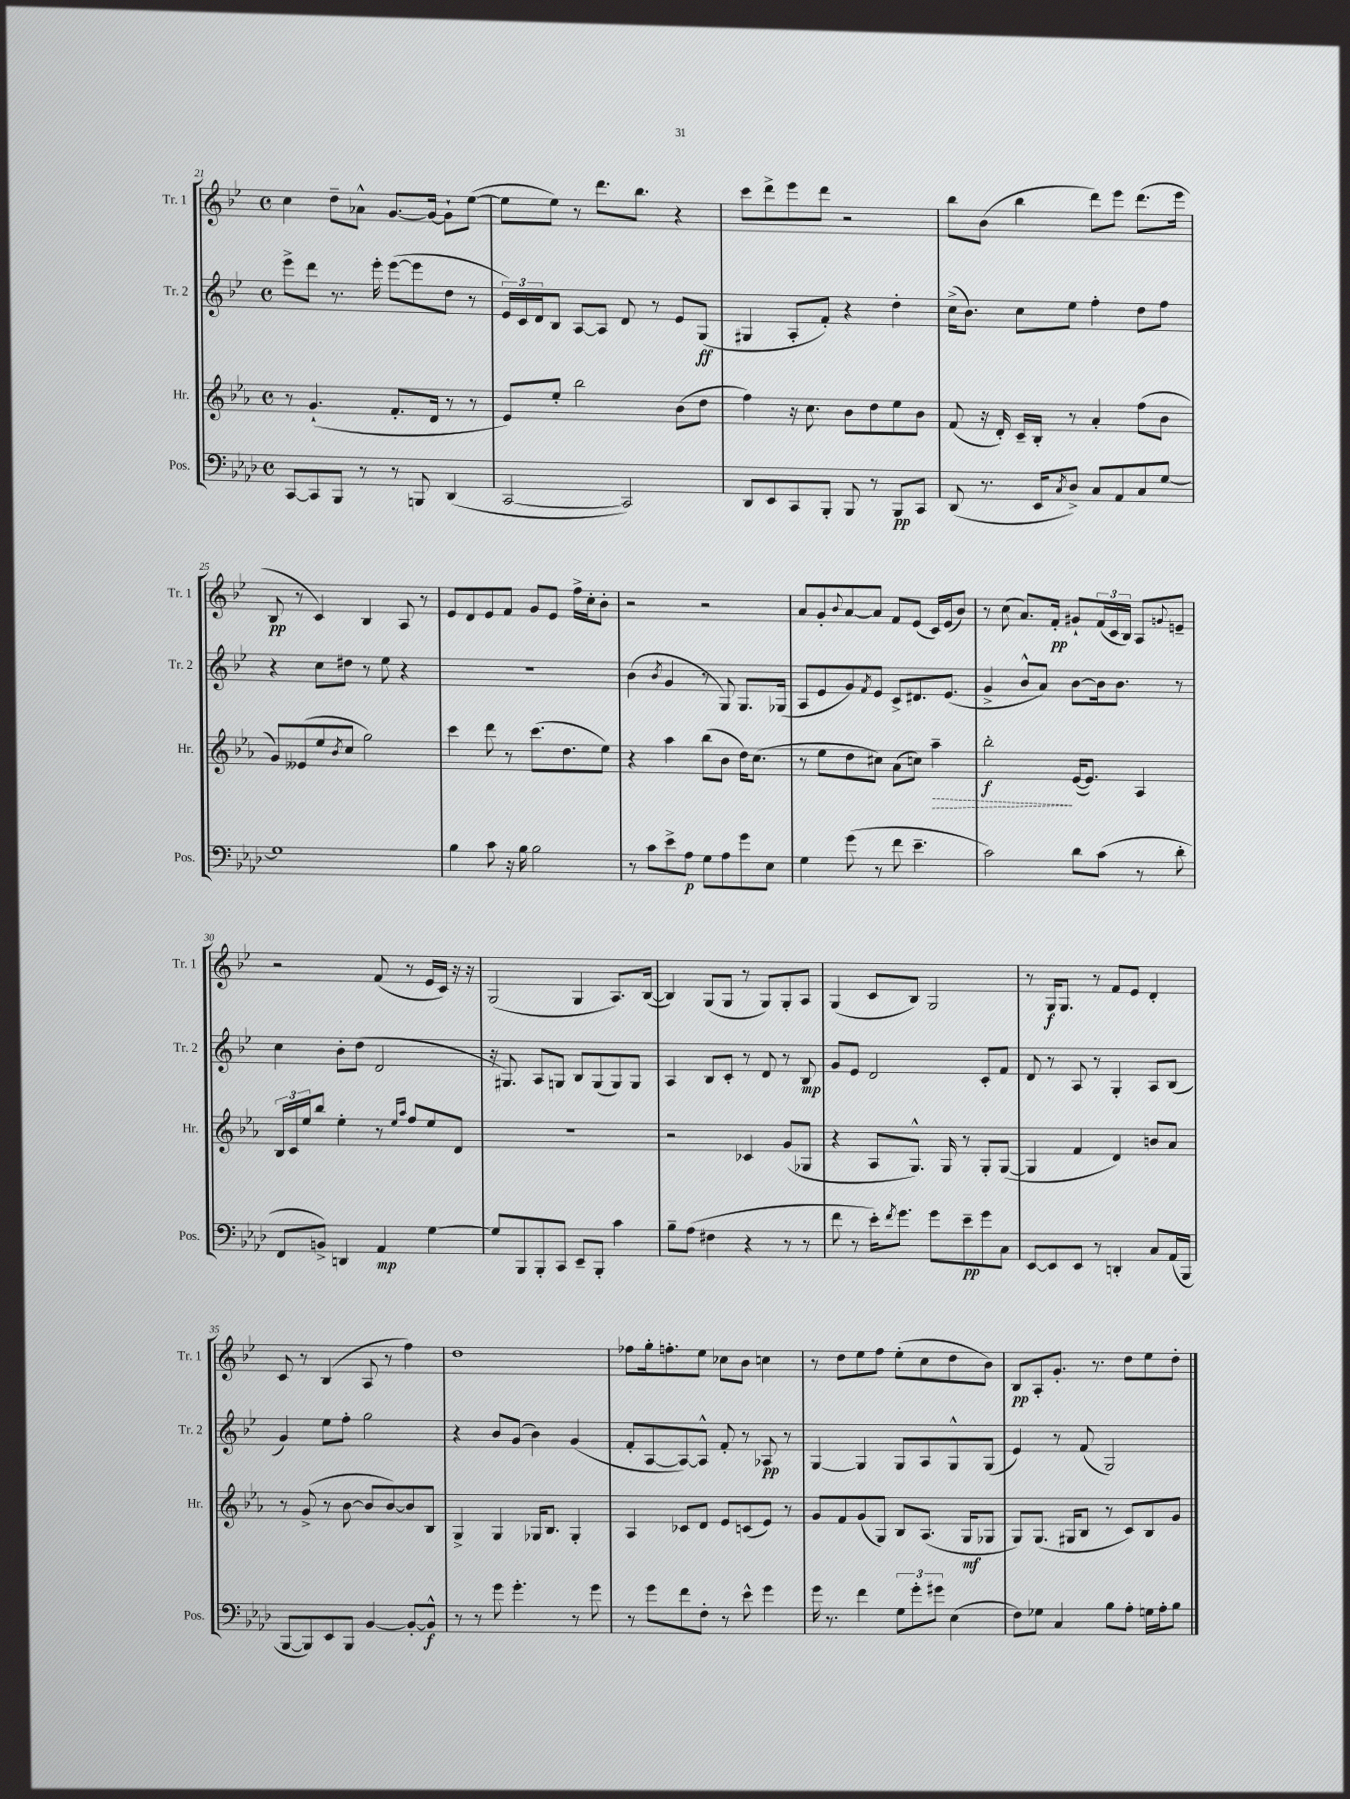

**kern	**dynam	**kern	**dynam	**kern	**dynam	**kern	**dynam
*part4	*part4	*part3	*part3	*part2	*part2	*part1	*part1
*staff4	*staff4	*staff3	*staff3	*staff2	*staff2	*staff1	*staff1
*I"Pos.	*	*I"Hr.	*	*I"Tr. 2	*	*I"Tr. 1	*
*I'Pos.	*	*I'Hr.	*	*I'Tr. 2	*	*I'Tr. 1	*
*clefF4	*	*clefG2	*	*clefG2	*	*clefG2	*
*k[b-e-a-d-]	*	*k[b-e-a-]	*	*k[b-e-]	*	*k[b-e-]	*
*M4/4	*	*M4/4	*	*M4/4	*	*M4/4	*
*met(c)	*	*met(c)	*	*met(c)	*	*met(c)	*
=21	=21	=21	=21	=21	=21	=21	=21
[8CC/L	.	8r	.	8eee-^\L	.	4cc\	.
8CC/]	.	(4.g`/	.	8ddd\J	.	.	.
8BBB-/J	.	.	.	8.r	.	8dd~\L	.
8r	.	.	.	.	.	8a-X^^\J	.
.	.	.	.	16eee-'\	.	.	.
8r	.	8.f'/L	.	([8eee-\L	.	[8.g/L	.
8BBBn/	.	.	.	8eee-\]	.	.	.
.	.	16d/Jk	.	.	.	16g/Jk_	.
(4DD-/	.	8r	.	8dd\J	.	8g`\L]	.
.	.	8r	.	8r	.	([8ee-\J	.
=22	=22	=22	=22	=22	=22	=22	=22
[2CC/	.	8e-/L)	.	24e-/LL)	.	8ee-\L]	.
.	.	.	.	24c/	.	.	.
.	.	.	.	24d/J	.	.	.
.	.	8ee-'/J	.	8B-/J	.	8ee-\J)	.
.	.	2bb-\	.	[8A/L	.	8r	.
.	.	.	.	8A/J]	.	8.ddd\L	.
2CC/])	.	.	.	8d/	.	.	.
.	.	.	.	.	.	8.bb-\J	.
.	.	.	.	8r	.	.	.
.	.	(8b-\L	.	8e-/L	.	4r	.
.	.	8dd\J	.	(8G/J	ff	.	.
=23	=23	=23	=23	=23	=23	=23	=23
8DD-/L	.	4ff\)	.	4G#X/	.	8ccc\L	.
8EE-/	.	.	.	.	.	8ddd^\	.
8CC/	.	16r	.	8A'/L	.	8eee-\	.
.	.	8.cc\	.	.	.	.	.
8BBB-'/J	.	.	.	8f'/J)	.	8ddd\J	.
8BBB-/	.	8b-\L	.	4r	.	2r	.
8r	.	8dd\	.	.	.	.	.
8BBB-/L	pp	8ee-\	.	4dd'\	.	.	.
8CC/J	.	8b-\J	.	.	.	.	.
=24	=24	=24	=24	=24	=24	=24	=24
(8DD-/	.	(8f/	.	(16cc^\KL	.	8bb-\L	.
.	.	.	.	8.b-\J)	.	.	.
8.r	.	16r	.	.	.	(8b-\J	.
.	.	16d'/)	.	.	.	.	.
.	.	16c~/LL	.	8cc\L	.	4bb-\	.
16EE-/KL	.	16B-'/JJ	.	.	.	.	.
8qC/	.	.	.	.	.	.	.
8D-^/J)	.	8r	.	8ee-\J	.	.	.
8C/L	.	4a-'/	.	4ff'\	.	8ddd\L)	.
8AA-/	.	.	.	.	.	8eee-\J	.
8C/	.	(8ff\L	.	8dd\L	.	(8.ddd\L	.
[8G/J	.	8b-\J	.	8ff\J	.	.	.
.	.	.	.	.	.	16eee-\Jk	.
!!LO:LB:g=z
=25	=25	=25	=25	=25	=25	=25	=25
1G]	.	8g/L)	.	4r	.	8B-/	pp
.	.	(8e--X/	.	.	.	8r	.
.	.	8ee-/	.	8cc\L	.	4c/)	.
.	.	8qb-/	.	.	.	.	.
.	.	8cc/J	.	8dd#X\J	.	.	.
.	.	2gg\)	.	8r	.	4B-/	.
.	.	.	.	8ee-\	.	.	.
.	.	.	.	4r	.	8A/	.
.	.	.	.	.	.	8r	.
=26	=26	=26	=26	=26	=26	=26	=26
4B-\	.	4ccc\	.	1r	.	8e-/L	.
.	.	.	.	.	.	8d/	.
8c\	.	8ddd\	.	.	.	8e-/	.
16r	.	8r	.	.	.	8f/J	.
16B-\	.	.	.	.	.	.	.
2B-\	.	(8.ccc\L	.	.	.	8g/L	.
.	.	.	.	.	.	8e-/J	.
.	.	8.dd\	.	.	.	.	.
.	.	.	.	.	.	16ff^\LL	.
.	.	.	.	.	.	16cc'\J	.
.	.	8ee-\J)	.	.	.	8b-'\J	.
=27	=27	=27	=27	=27	=27	=27	=27
8r	.	4r	.	(4b-\	.	2r	.
8c\L	.	.	.	.	.	.	.
.	.	.	.	8qb-/	.	.	.
8e-^\	.	4aa-\	.	4g/	.	.	.
8A-\J	p	.	.	.	.	.	.
8G\L	.	(8bb-\L	.	8r	.	2r	.
8A-\	.	8b-\J	.	8G/)	.	.	.
8g\	.	16dd\KL)	.	8.G/L	.	.	.
.	.	(8.cc\J	.	.	.	.	.
8E-\J	.	.	.	.	.	.	.
.	.	.	.	(16G-X/Jk	.	.	.
=28	=28	=28	=28	=28	=28	=28	=28
4G\	.	8r	.	8A/L	.	8a/L	.
.	.	8ee-\L	.	8e-/	.	8g'/	.
.	.	.	.	.	.	8qqb-/	.
(8g\	.	8dd\	.	8g/)	.	[8a/	.
.	.	.	.	8qf/	.	.	.
8r	.	8cc#X\J)	.	8e-/J	.	8a/J]	.
8f\	.	(8a-\L	.	8c^/L	.	8f/L	.
4.e-~\	.	8ccn\J)	.	8.d#X/	.	(8e-/J	.
!	!	!	!LO:HP:b	!	!	!	!
.	.	4aa-~\	>	.	.	16c/LL)	.
.	.	.	.	(8.e-/J	.	(16e-/J	.
.	.	.	.	.	.	8b-/J)	.
=29	=29	=29	=29	=29	=29	=29	=29
2c\)	.	2bb-'\	f	4g^/	.	8r	.
.	.	.	.	.	.	(8cc\	.
.	.	.	.	8b-^^/L	.	8.a/L)	.
.	.	.	.	8a/J)	.	.	.
.	.	.	.	.	.	16f'/Jk	pp
8d-\L	.	([16e-/KL	]	[8b-\L	.	8g#X`/L	.
.	.	8.e-/J])	.	.	.	.	.
(8c\J	.	.	.	16b-\k]	.	(24f/L	.
.	.	.	.	.	.	24c/	.
.	.	.	.	8.b-\J	.	.	.
.	.	.	.	.	.	24B-/JJ)	.
8r	.	4A-/	.	.	.	8A/L	.
.	.	.	.	.	.	8qqgn/	.
8d-'\	.	.	.	8r	.	8en~/J	.
!!LO:LB:g=z
=30	=30	=30	=30	=30	=30	=30	=30
8FF/L	.	24B-/LL	.	4cc\	.	2r	.
.	.	24c/	.	.	.	.	.
.	.	24ee-/J	.	.	.	.	.
8BBn^/J)	.	8bb-/J	.	.	.	.	.
4DDn/	.	4ee-'\	.	8b-'\L	.	.	.
.	.	.	.	(8dd\J	.	.	.
4AA-/	mp	8r	.	2d/	.	(8f/	.
.	.	16qqee-/LL	.	.	.	.	.
.	.	16qqaa-/JJ	.	.	.	.	.
.	.	8ff/L	.	.	.	8r	.
[4G\	.	8ee-/	.	.	.	16e-/LL	.
.	.	.	.	.	.	16c/JJ)	.
.	.	8d/J	.	.	.	16r	.
.	.	.	.	.	.	16r	.
=31	=31	=31	=31	=31	=31	=31	=31
8G/L]	.	1r	.	16r	.	(2G/	.
.	.	.	.	8.G#X/)	.	.	.
8BBB-/	.	.	.	.	.	.	.
8BBB-'/	.	.	.	8A/L	.	.	.
8CC/J	.	.	.	8Gn/J	.	.	.
8EE-~/L	.	.	.	8B-/L	.	4G/	.
8BBB-'/J	.	.	.	(8G/	.	.	.
4c\	.	.	.	8G/)	.	8.A/L)	.
.	.	.	.	8G/J	.	.	.
.	.	.	.	.	.	([16B-/Jk	.
=32	=32	=32	=32	=32	=32	=32	=32
8B-~\L	.	2r	.	4A/	.	4B-/])	.
(8A-\J	.	.	.	.	.	.	.
4F#X\	.	.	.	8B-/L	.	(8G/L	.
.	.	.	.	8c'/J	.	8G/J	.
4r	.	4c-X/	.	8r	.	8r	.
.	.	.	.	8d/	.	8G/L)	.
8r	.	(8g/L	.	8r	.	8G'/	.
8r	.	8G-X/J	.	8B-/	mp	8A/J	.
=33	=33	=33	=33	=33	=33	=33	=33
8f\	.	4r	.	8g/L	.	(4G/	.
8r	.	.	.	8e-/J	.	.	.
16e-'\KL)	.	8A-/L	.	2d/	.	8c/L	.
8qf/	.	.	.	.	.	.	.
8.g\J	.	.	.	.	.	.	.
.	.	8.G^^/J)	.	.	.	8B-/J)	.
8g\L	.	.	.	.	.	2G/	.
.	.	16G/	.	.	.	.	.
8e-~\	pp	8r	.	.	.	.	.
8g\	.	8G'/L	.	8c'/L	.	.	.
8C\J	.	([8G/J	.	8f/J	.	.	.
=34	=34	=34	=34	=34	=34	=34	=34
[8EE-/L	.	4G/]	.	8d/	.	8r	.
8EE-/]	.	.	.	8r	.	16G/KL	f
.	.	.	.	.	.	8.G/J	.
8EE-/J	.	4f/	.	8A/	.	.	.
8r	.	.	.	8r	.	8r	.
4DDn'/	.	4d/)	.	4G'/	.	8f/L	.
.	.	.	.	.	.	8e-/J	.
8C/L	.	8bn/L	.	8A/L	.	4d'/	.
(16AA-/L	.	8a-/J	.	(8B-/J	.	.	.
16BBB-/JJ	.	.	.	.	.	.	.
!!LO:LB:g=z
=35	=35	=35	=35	=35	=35	=35	=35
[8BBB-/L	.	8r	.	4g/)	.	8c/	.
8BBB-/])	.	(8g^/	.	.	.	8r	.
8EE-/	.	8r	.	8ee-\L	.	(4B-/	.
8BBB-/J	.	[8b-\	.	8ff'\J	.	.	.
[4BB-/	.	8b-/L]	.	2gg\	.	8A/	.
.	.	[8b-/)	.	.	.	8r	.
8BB-'/L_	.	8b-/]	.	.	.	4ff\)	.
8BB-^^/J]	f	8B-/J	.	.	.	.	.
=36	=36	=36	=36	=36	=36	=36	=36
8r	.	4G^/	.	4r	.	1dd	.
8r	.	.	.	.	.	.	.
8g\	.	4G/	.	8b-/L	.	.	.
4.g'\	.	.	.	(8g/J	.	.	.
.	.	16G-X/KL	.	4b-\)	.	.	.
.	.	8.B-/J	.	.	.	.	.
8r	.	4G-'/	.	(4g/	.	.	.
8g\	.	.	.	.	.	.	.
=37	=37	=37	=37	=37	=37	=37	=37
8r	.	4A-/	.	8f'/L	.	8ff-X\L	.
8g\L	.	.	.	[8A/	.	16gg'\k	.
.	.	.	.	.	.	8.ffn'\	.
8f\	.	8c-X/L	.	8A/_)	.	.	.
8F'\J	.	8d/J	.	8A^^/J]	.	8ee-\J	.
8r	.	8e-/L	.	8f'/	.	8cc-X\L	.
8e-^^\	.	(8cn/	.	8r	.	8b-\J	.
4g\	.	8e-/J)	.	8A-X/	pp	4ccn\	.
.	.	8r	.	8r	.	.	.
=38	=38	=38	=38	=38	=38	=38	=38
16g\	.	8g/L	.	[4G/	.	8r	.
8.r	.	.	.	.	.	.	.
.	.	8f/	.	.	.	8dd\L	.
4f\	.	(8g/	.	4G/]	.	8ee-\	.
.	.	8G/J)	.	.	.	8ff\J	.
12G\L	.	8B-/L	.	8G/L	.	(8ee-'\L	.
12g'\	.	.	.	.	.	.	.
.	.	(8.A-/J	.	8A/	.	8cc\	.
12g#X\J	.	.	.	.	.	.	.
(4E-\	.	.	.	8G^^/	.	8dd\	.
.	.	16G/KL	mf	.	.	.	.
.	.	8G-X/J	.	(8G/J	.	8b-\J)	.
=39	=39	=39	=39	=39	=39	=39	=39
8F\L)	.	8G/L)	.	4e-/)	.	8B-/L	pp
8G-X\J	.	(8.G/J	.	.	.	8A'/	.
4C/	.	.	.	8r	.	8.g'/J	.
.	.	16G#X/KL	.	.	.	.	.
.	.	8B-/J	.	(8f/	.	.	.
.	.	.	.	.	.	8.r	.
8B-\L	.	8r	.	2G/)	.	.	.
8A-'\J	.	8c/L)	.	.	.	8dd\L	.
16Gn\LL	.	8B-/	.	.	.	8ee-\	.
16A-'\J	.	.	.	.	.	.	.
8B-\J	.	8g/J	.	.	.	8dd'\J	.
==	==	==	==	==	==	==	==
*-	*-	*-	*-	*-	*-	*-	*-
